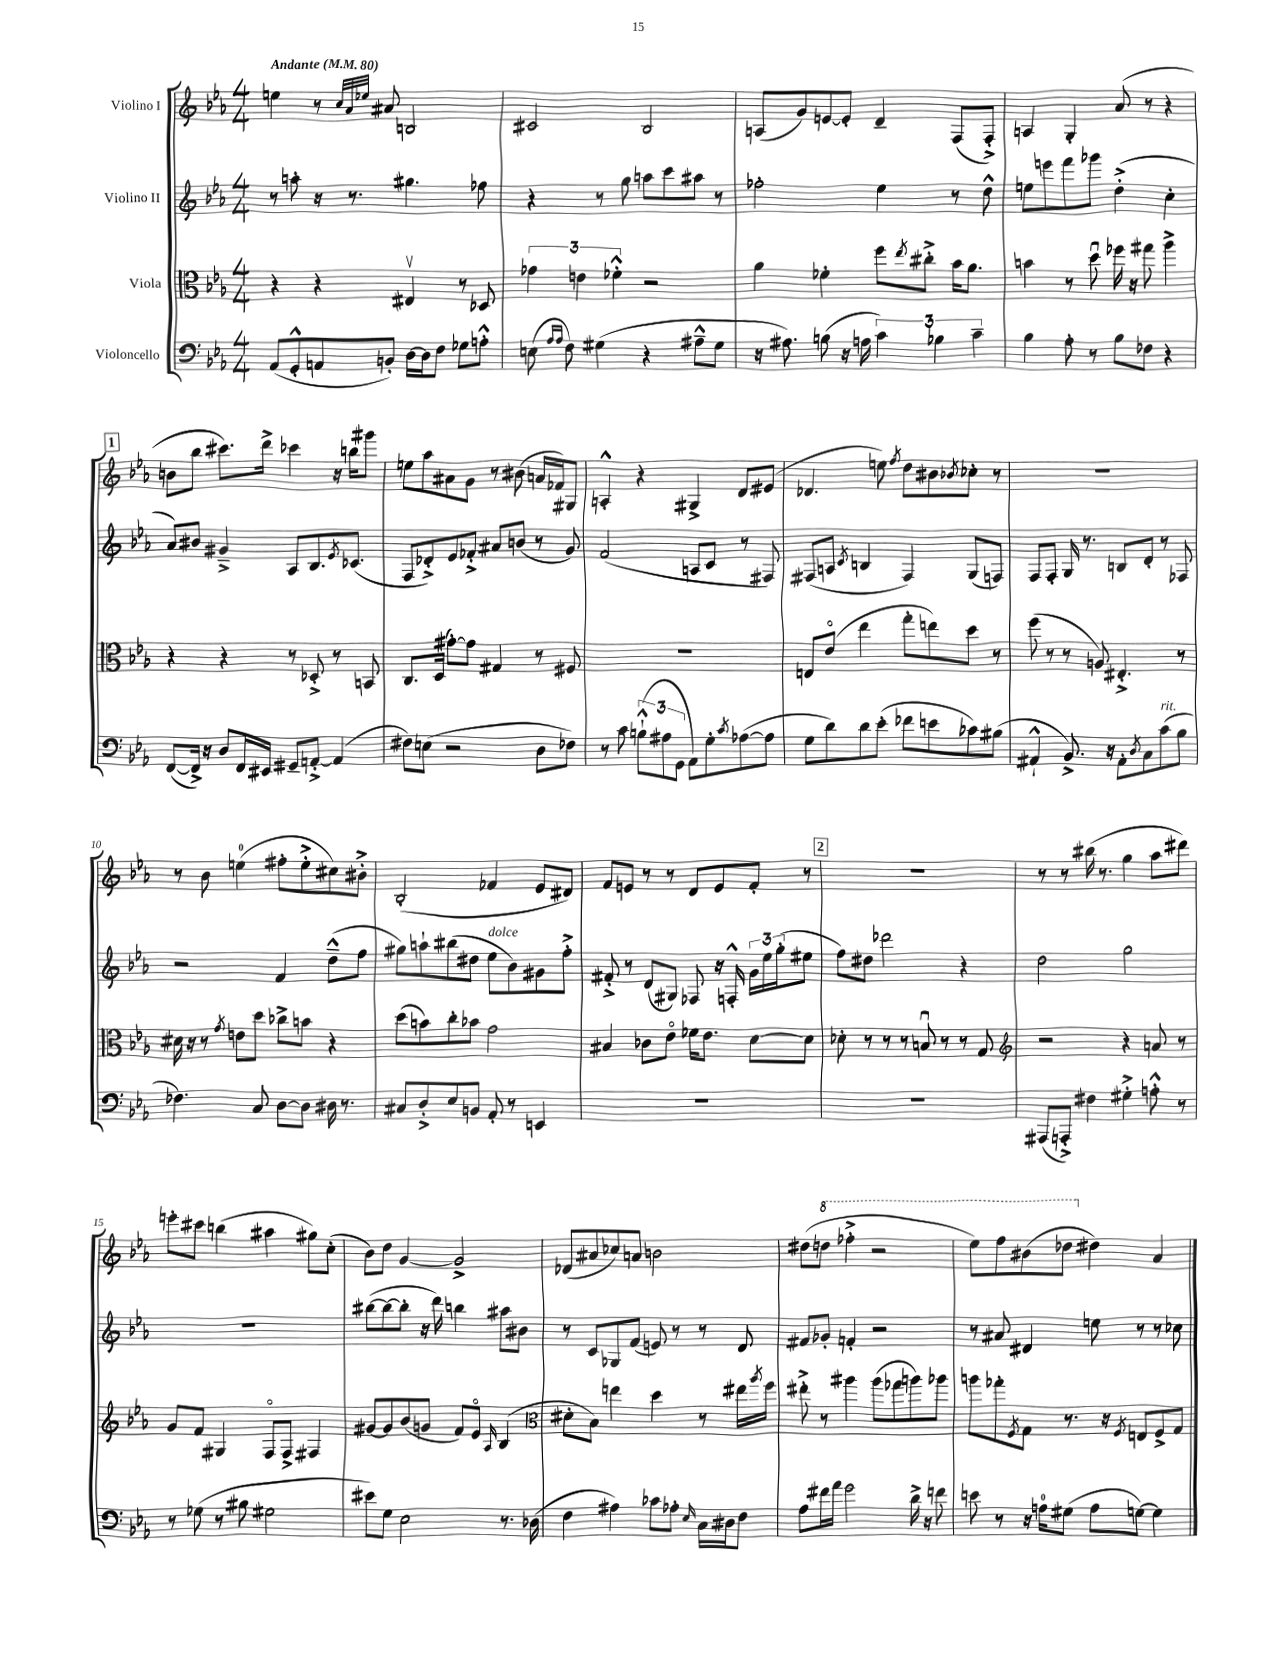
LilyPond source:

<<
\new StaffGroup <<
\new Staff = "s0" \with { instrumentName = "Violino I" } {
    \clef treble \key ees \major \numericTimeSignature \time 4/4 \tempo "Andante" 4 = 80
    e''4 r8 \grace { c''32 aes'32 ees''32 } ais'8 b2 |
    cis'2 bes2 |
    a8( g'8) e'8~ e'8-. d'4-- f8( f8-.->) |
    a4 g4-. aes'8( r8 r4 |
    \mark \markup { \box "1" } b'8 bes''8 cis'''8.) d'''16-> ces'''4 r16 b''16 gis'''8 |
    e''8 aes''8 ais'8 g'8 r8 bis'8( a'16 fes'16) gis8 |
    a4-.-^ r4 gis4-> d'8 eis'8( |
    des'4. e''8) \acciaccatura { f''8 } d''8 bis'8 \acciaccatura { bes'8 } ces''8-. r8 |
    R1 |
    r8 bes'8 e''4-0( fis''8-. e''8-.-> cis''8) bis'8-.-> |
    bes2-.( fes'4 ees'8 dis'8) |
    f'8 e'8 r8 r8 d'8 e'8 f'8-. r8 |
    \mark \markup { \box "2" } R1 |
    r8 r8 bis''16( r8. g''4 aes''8 dis'''8) |
    e'''8-. cis'''8 b''4( ais''4 gis''8) c''8-.( |
    bes'8) d''8 g'4~ g'2-> |
    des'8( ais'8 ces''8) a'8 b'2 |
    dis''8( \ottava #1 d'''!8 fes'''4-.-> r2 |
    ees'''8) f'''8 bis''8( des'''8 \ottava #0 dis''4) aes'4 \bar "|." |
}
\new Staff = "s1" \with { instrumentName = "Violino II" } {
    \clef treble \key ees \major \numericTimeSignature \time 4/4
    r8 a''8-. r16 r8. gis''4. fes''8 |
    r4 r8 g''8 a''8 c'''8 ais''8 r8 |
    fes''2-. ees''4 r8 d''8-^ |
    e''8 e'''8 f'''8 ges'''8 d''4-.->( c''4-. |
    \mark \markup { \box "1" } aes'8) bis'8 gis'4---> aes8 bes8. \acciaccatura { ees'8 } ces'8.( |
    f8 des'8-.->) ees'8 fes'8-.-> ais'8 b'8( r8 g'8) |
    f'2( a8 c'8 r8 fis8) |
    fis8( a8 \acciaccatura { c'8 } b4 fis4) g8( f8) |
    f8 f8-. g16 r8. b8 d'8-. r8 fes8 |
    r2 f'4 d''8---^( f''8 |
    gis''8) a''8-! bis''8( dis''8 ees''8^\markup { \italic "dolce" } bes'8) gis'8 f''8-.-> |
    fis'8-.-> r8 d'8( gis8) fes8 r16 f16-.-^ \tuplet 3/2 { g'16 ees''16 g''16-.( } eis''8 |
    \mark \markup { \box "2" } f''8) dis''8 des'''2 r4 |
    d''2 g''2 |
    R1 |
    bis''8~( bis''8~ bis''8-. r16 d'''16) b''4 ais''8 bis'8 |
    r8 c'8 ges8 f'8( e'8) r8 r8 d'8 |
    fis'8 ges'8-. f'4-. r2 |
    r8 ais'8 dis'4 e''8 r8 r8 ces''8 \bar "|." |
}
\new Staff = "s2" \with { instrumentName = "Viola" } {
    \clef alto \key ees \major \numericTimeSignature \time 4/4
    r4 r4 eis4\upbow r8 des8 |
    \tuplet 3/2 { ges'4 e'4 fes'4-.-^ } r2 |
    aes'4 fes'4-. f''8 \acciaccatura { ees''8 } cis''8-.-> bes'16 aes'8. |
    b'4 r8 d''8\downbow fes''16 r16 gis''8 aes''4-> |
    \mark \markup { \box "1" } r4 r4 r8 des8-.-> r8 b,8 |
    c8. d16( gis'8~-.) gis'8 gis4 r8 fis8 |
    R1 |
    e8 ees'8\flageolet( ees''4 g''8-. e''8) d''8 r8 |
    f''8( r8 r8 a8) eis4.-.-> r8 |
    dis'16 r16 r8 \acciaccatura { g'8 } e'8 d''8 ces''8-> b'8 r4 |
    d''8( b'8) c''8-. bes'8 g'2 |
    bis4 ces'8 ees'8\flageolet fes'16 ees'8. d'8~ d'8 |
    \mark \markup { \box "2" } des'8-. r8 r8 r8 b8\downbow r8 r8 g8 |
    \clef treble r2 r4 a'8 r8 |
    g'8 f'8 gis4 f8\flageolet f8-> fis4 |
    gis'8~ gis'8 bes'8( g'8 f'8) ees'8\flageolet \grace { aes16 } bes4( |
    \clef alto dis'8-. bes8) e''4 d''4 r8 eis''16 \acciaccatura { aes''8 } f''16 |
    eis''8-.-> r8 ais''4 ais''8( ges''8 a''8) aes''8 |
    a''8 ges''8-. \acciaccatura { f8 } g8 r8. r16 \acciaccatura { f8 } e8 f8-> g8 \bar "|." |
}
\new Staff = "s3" \with { instrumentName = "Violoncello" } {
    \clef bass \key ees \major \numericTimeSignature \time 4/4
    aes,8( g,8-.-^ a,8 b,8-.) d16~ d16 f8 ges8 a8-.-^ |
    e8( \grace { aes16 aes16 } f8) gis4( r4 ais8---^ gis8 |
    r16 ais8.) b8( r16 a16 \tuplet 3/2 { c'4) bes4 c'4-- } |
    bes4 aes8-. r8 bes8 fes8 r4 |
    \mark \markup { \box "1" } f,8~( f,16->) r16 d8 f,16 eis,16 gis,8-- a,8~-.-> a,4( |
    fis8) e8( r2 d8 fes8) |
    r8 c'8 \tuplet 3/2 { b8-!-^( ais8 g,8 } aes,8) g8-. \acciaccatura { c'8 } aes8~( aes8 |
    g8 d'8) d'8 ees'8-.( fes'8 e'8 ces'8) bis8( |
    ais,4-!-^ bes,8.->) r16 ais,8-. \acciaccatura { d8 } c8 c'8^\markup { \italic "rit." }( bes8 |
    fes4.) c8 d8~ d8 dis16 r8. |
    cis8 d8-.-> ees8 b,8 aes,8-. r8 e,4 |
    R1 |
    \mark \markup { \box "2" } R1 |
    ais,,8( a,,8-.->) fis4 gis4-.-> a8-.-^ r8 |
    r8 ges8( r8 bis8 gis2 |
    eis'8) g8 ees2 r8. des16( |
    f4 ais4) ces'8 aes8-. \grace { ees16 } c16 dis16 f8 |
    aes8 fis'16 aes'16 g'2 d'16-> r16 f'8 |
    e'8 r8 r16 a16-0 gis8( a8 g8~) g4 \bar "|." |
}
>>
>>
